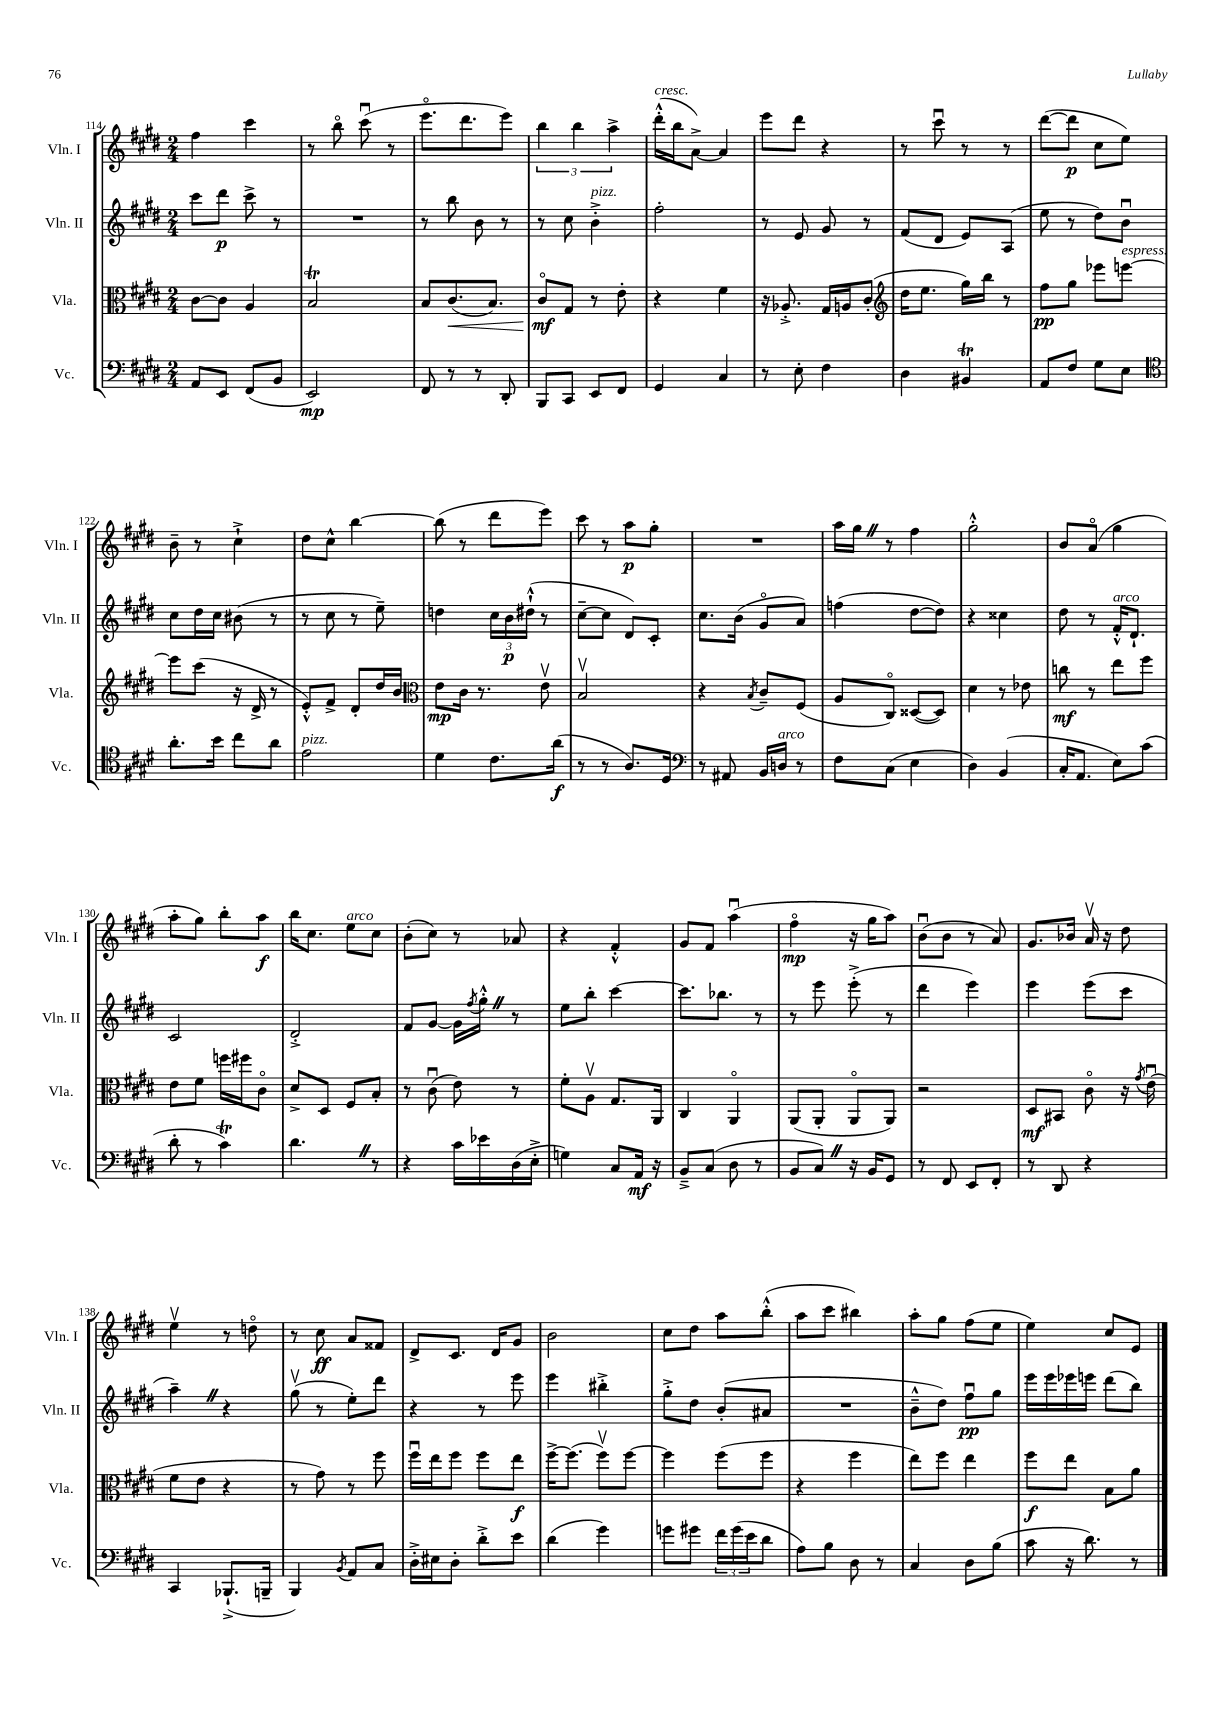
<<
\new StaffGroup <<
\new Staff = "s0" \with { instrumentName = "Vln. I" shortInstrumentName = "Vln. I" } {
    \clef treble \key e \major \numericTimeSignature \time 2/4
    fis''4 cis'''4 |
    r8 b''8\flageolet cis'''8\downbow( r8 |
    e'''8.\flageolet dis'''8. e'''8) |
    \tuplet 3/2 { b''4 b''4 a''4-> } |
    dis'''16-.-^^\markup { \italic "cresc." }( b''16 a'8~->) a'4 |
    e'''8 dis'''8 r4 |
    r8 cis'''8\downbow r8 r8 |
    dis'''8~( dis'''8\p cis''8 e''8) |
    b'8-- r8 cis''4-!-> |
    dis''8 cis''8-^ b''4~ |
    b''8( r8 dis'''8 e'''8) |
    cis'''8 r8 a''8\p gis''8-. |
    R2 |
    a''16 gis''16 \once \override BreathingSign.text = \markup { \musicglyph "scripts.caesura.straight" } \breathe r8 fis''4 |
    gis''2-.-^ |
    b'8 a'8\flageolet( gis''4 |
    a''8-. gis''8) b''8-. a''8\f |
    b''16 cis''8. e''8^\markup { \italic "arco" } cis''8 |
    b'8-.( cis''8) r8 aes'8 |
    r4 fis'4-.-^ |
    gis'8 fis'8 a''4\downbow( |
    fis''4\flageolet\mp r16 gis''16 a''8) |
    b'8\downbow( b'8 r8 a'8) |
    gis'8. bes'16 a'16\upbow r16 dis''8 |
    e''4\upbow r8 d''8\flageolet |
    r8 cis''8\ff a'8 fisis'8 |
    dis'8-> cis'8. dis'16 gis'8 |
    b'2 |
    cis''8 dis''8 a''8 b''8-.-^( |
    a''8 cis'''8 bis''4) |
    a''8-. gis''8 fis''8( e''8 |
    e''4) cis''8 e'8 \bar "|." |
}
\new Staff = "s1" \with { instrumentName = "Vln. II" shortInstrumentName = "Vln. II" } {
    \clef treble \key e \major \numericTimeSignature \time 2/4
    cis'''8 dis'''8\p cis'''8-> r8 |
    R2 |
    r8 b''8 b'8 r8 |
    r8 cis''8 b'4-.->^\markup { \italic "pizz." } |
    fis''2-. |
    r8 e'8 gis'8 r8 |
    fis'8( dis'8 e'8) a8( |
    e''8 r8 dis''8) b'8\downbow |
    cis''8 dis''16 cis''16 bis'8( r8 |
    r8 cis''8 r8 e''8--) |
    d''4 \tuplet 3/2 { cis''16 b'16\p dis''16-!-^( } r8 |
    cis''8~-- cis''8 dis'8) cis'8-. |
    cis''8. b'16( gis'8\flageolet a'8) |
    f''4( dis''8~ dis''8) |
    r4 cisis''4 |
    dis''8 r8 fis'16-.-^^\markup { \italic "arco" } dis'8.-! |
    cis'2 |
    dis'2-.-> |
    fis'8 gis'8~ gis'16 \acciaccatura { fis''8 } gis''16-.-^ \once \override BreathingSign.text = \markup { \musicglyph "scripts.caesura.straight" } \breathe r8 |
    e''8 b''8-. cis'''4~ |
    cis'''8. bes''8. r8 |
    r8 e'''8 e'''8-.->( r8 |
    dis'''4 e'''4) |
    e'''4 e'''8( cis'''8 |
    a''4--) \once \override BreathingSign.text = \markup { \musicglyph "scripts.caesura.straight" } \breathe r4 |
    gis''8\upbow( r8 e''8-.) dis'''8 |
    r4 r8 e'''8 |
    e'''4 bis''4-.-> |
    gis''8-.-> dis''8 b'8-.( ais'8 |
    R2 |
    b'8---^ dis''8) fis''8\downbow\pp gis''8 |
    e'''16 e'''16 ees'''16 e'''16 dis'''8( b''8) \bar "|." |
}
\new Staff = "s2" \with { instrumentName = "Vla." shortInstrumentName = "Vla." } {
    \clef alto \key e \major \numericTimeSignature \time 2/4
    cis'8~ cis'8 a4 |
    b2\trill |
    b8 cis'8.\<( b8.) |
    cis'8\flageolet\mf\! gis8 r8 e'8-. |
    r4 fis'4 |
    r16 aes8.-.-> gis16 a16 cis'8-.( |
    \clef treble dis''16 e''8. gis''16) b''16 r8 |
    fis''8\pp gis''8 ees'''8 e'''8~^\markup { \italic "espress." } |
    e'''8 cis'''8( r16 dis'16-> r8 |
    e'8-.-^) fis'8-> dis'8-. dis''16 b'16 |
    \clef alto e'8\mp cis'16 r8. e'8\upbow |
    b2\upbow |
    r4 \acciaccatura { b8 } cis'8-- fis8( |
    a8 cis8\flageolet) disis8~( disis8) |
    dis'4 r8 ees'8 |
    c''8\mf r8 e''8 fis''8 |
    e'8 fis'8 f''16 fis''16 cis'8\flageolet |
    dis'8-> dis8 fis8 b8-. |
    r8 cis'8\downbow( e'8) r8 |
    fis'8-. a8\upbow gis8. a,16 |
    cis4 a,4\flageolet |
    a,8( a,8-. a,8\flageolet a,8) |
    r2 |
    dis8\mf bis,8 cis'8\flageolet r16 \acciaccatura { gis'8 } e'16\downbow( |
    fis'8 e'8 r4 |
    r8 gis'8) r8 fis''8 |
    fis''16\downbow e''16 fis''8 fis''8 e''8\f |
    fis''16~-> fis''8.( fis''8\upbow) fis''8~ |
    fis''4 fis''8( fis''8 |
    r4 fis''4 |
    e''8) fis''8 e''4 |
    fis''8\f e''8 b8 a'8 \bar "|." |
}
\new Staff = "s3" \with { instrumentName = "Vc." shortInstrumentName = "Vc." } {
    \clef bass \key e \major \numericTimeSignature \time 2/4
    a,8 e,8 fis,8( b,8 |
    e,2\mp) |
    fis,8 r8 r8 dis,8-. |
    b,,8 cis,8 e,8 fis,8 |
    gis,4 cis4 |
    r8 e8-. fis4 |
    dis4 bis,4\trill |
    a,8 fis8 gis8 e8 |
    \clef tenor a'8.-. b'16 cis''8 a'8 |
    e'2^\markup { \italic "pizz." } |
    dis'4 cis'8. a'16\f( |
    r8 r8 a8.) dis16 |
    \clef bass r8 ais,8 b,16 d16^\markup { \italic "arco" } r8 |
    fis8 cis8( e4 |
    dis4) b,4( |
    cis16-. a,8. e8) cis'8( |
    dis'8-. r8 cis'4\trill) |
    dis'4. \once \override BreathingSign.text = \markup { \musicglyph "scripts.caesura.straight" } \breathe r8 |
    r4 cis'16 ees'16 dis16( e16-.-> |
    g4) cis8 a,16\mf r16 |
    b,8---> cis8( dis8 r8 |
    b,8 cis8) \once \override BreathingSign.text = \markup { \musicglyph "scripts.caesura.straight" } \breathe r16 b,16 gis,8 |
    r8 fis,8 e,8 fis,8-. |
    r8 dis,8 r4 |
    cis,4 bes,,8.-!->( b,,16-- |
    b,,4) \acciaccatura { b,8 } a,8 cis8 |
    dis16-.-> eis16 dis8-. dis'8-.-> e'8 |
    dis'4( gis'4) |
    g'8 gis'8 \tuplet 3/2 { fis'16 gis'16( e'16 } dis'8 |
    a8) b8 dis8 r8 |
    cis4 dis8 b8( |
    cis'8 r16 dis'8.) r8 \bar "|." |
}
>>
>>
\layout { \context { \Score currentBarNumber = #114 } }
